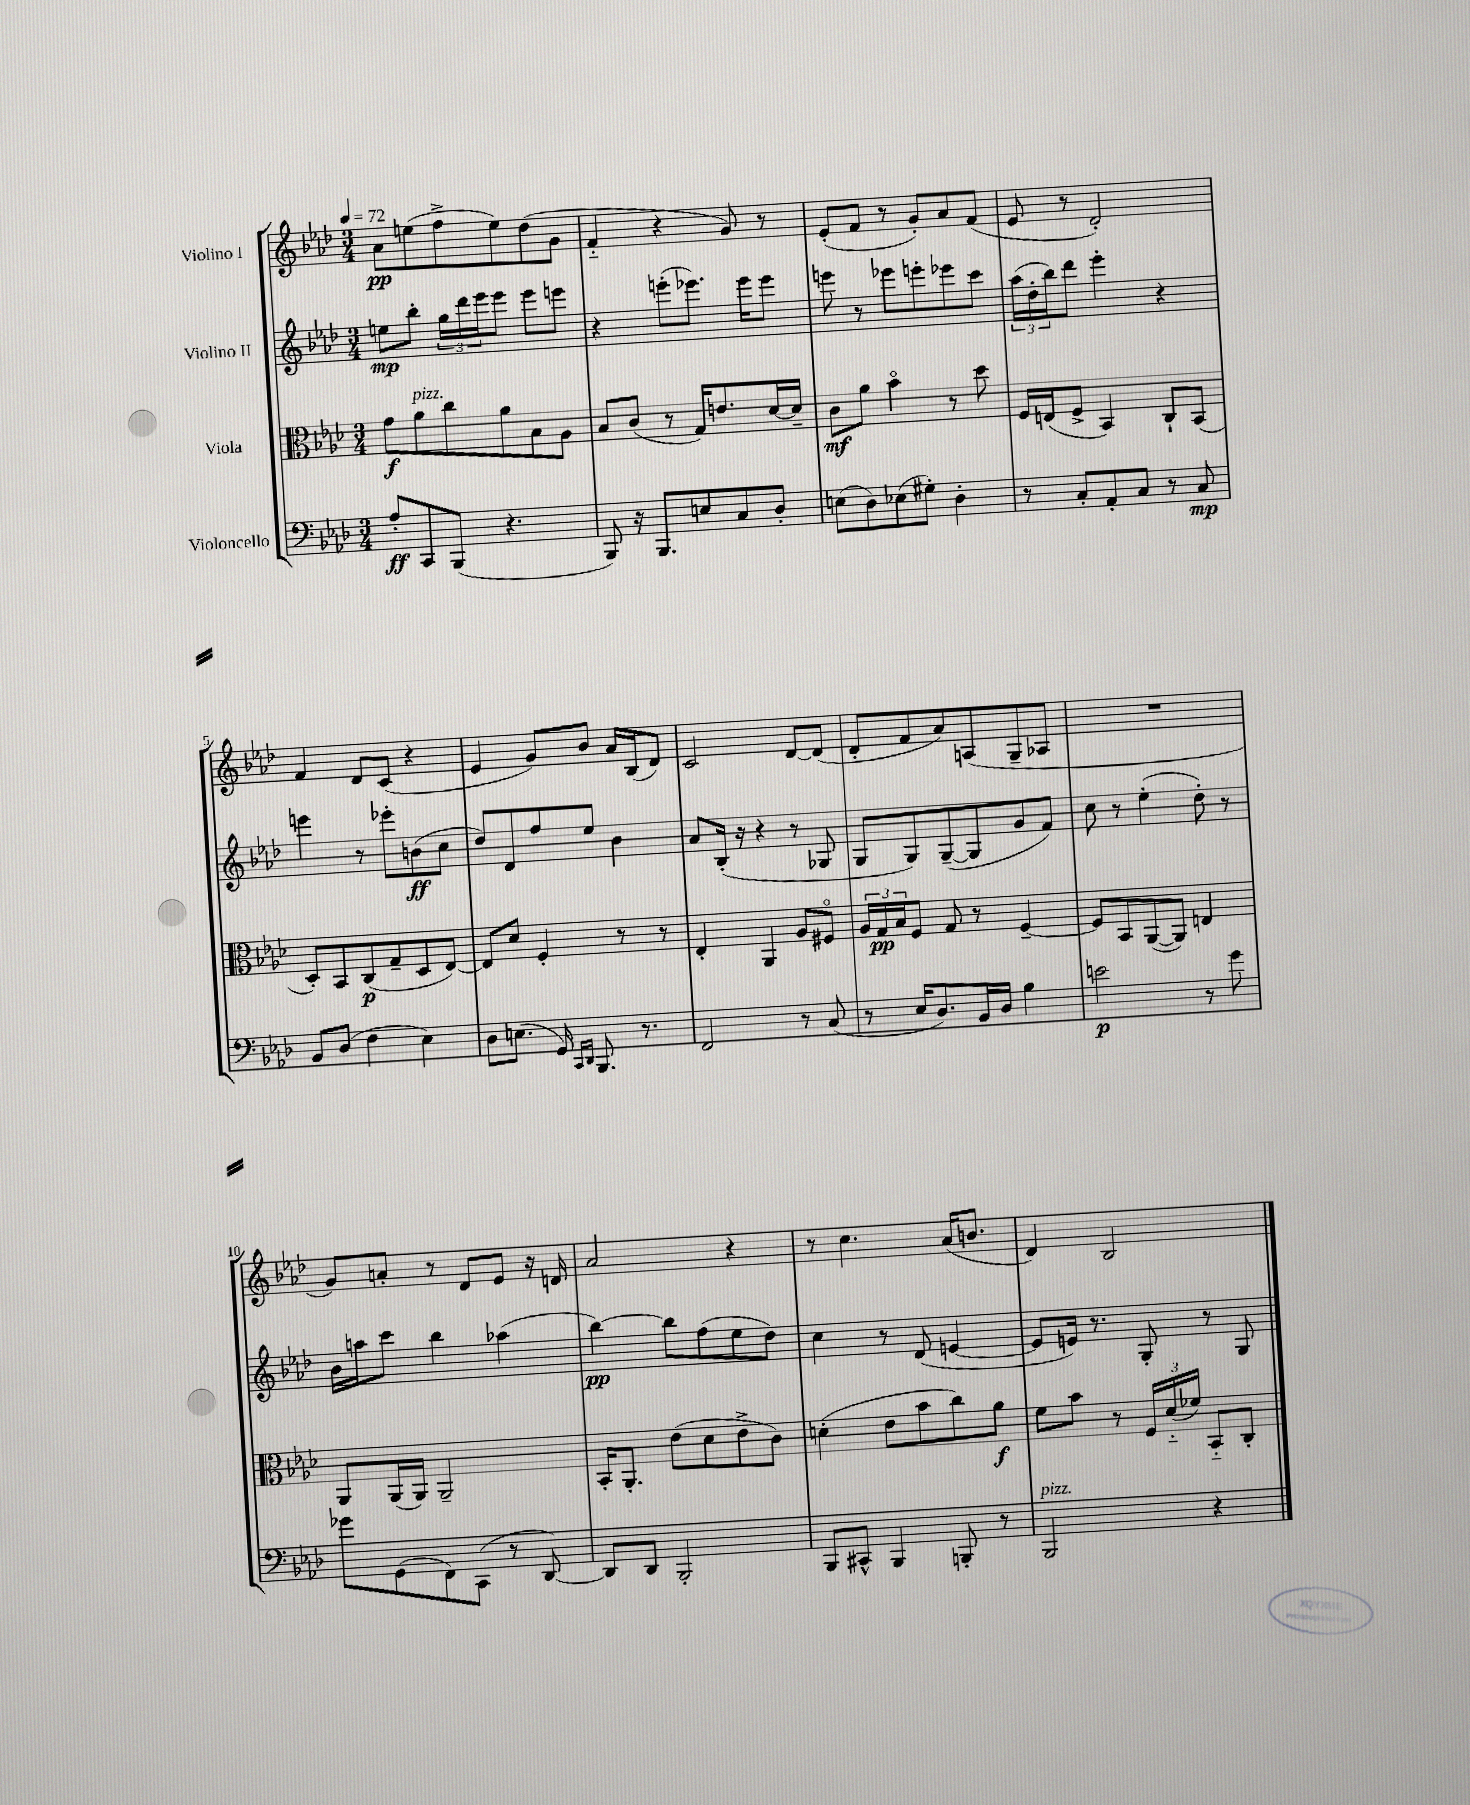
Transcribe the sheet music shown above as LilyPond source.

<<
\new StaffGroup <<
\new Staff = "s0" \with { instrumentName = "Violino I" } {
    \clef treble \key aes \major \numericTimeSignature \time 3/4 \tempo 4 = 72
    aes'8\pp e''8( f''8-> e''8) des''8( g'8 |
    f'4-_ r4 g'8) r8 |
    ees'8-.( f'8 r8 g'8-.) aes'8 f'8( |
    ees'8 r8 des'2-.) |
    f'4 des'8 c'8( r4 |
    ees'4 g'8) bes'8 aes'16 bes16( des'8) |
    c'2 des'8~ des'8( |
    des'8-. f'8 aes'8) a8( g8-- aes8 |
    R2. |
    g'8) a'8-. r8 des'8 ees'8 r16 d'16 |
    aes'2 r4 |
    r8 c''4. aes'16( b'8. |
    des'4) bes2 \bar "|." |
}
\new Staff = "s1" \with { instrumentName = "Violino II" } {
    \clef treble \key aes \major \numericTimeSignature \time 3/4
    e''8\mp bes''8-. \tuplet 3/2 { g''16 des'''16 ees'''16 } ees'''8 ees'''8 e'''8 |
    r4 e'''8-.( ees'''8.) ees'''16 ees'''8 |
    e'''8 r8 ees'''8 e'''8-. ees'''8 c'''8 |
    \tuplet 3/2 { aes''16( des''16-. bes''16) } des'''8 ees'''4-. r4 |
    e'''4 r8 ees'''8-. b'8\ff( c''8 |
    des''8) des'8 f''8 ees''8 bes'4 |
    aes'8 bes16-.( r16 r4 r8 ges8 |
    g8 g8) g8~--( g8 g'8 f'8) |
    c''8 r8 ees''4-.( des''8-.) r8 |
    bes'16 a''16 c'''8 bes''4 aes''4( |
    bes''4~\pp) bes''8 f''8( ees''8 des''8) |
    c''4 r8 des'8( e'4~ |
    e'8 e'16) r8. g8-. r8 g8 \bar "|." |
}
\new Staff = "s2" \with { instrumentName = "Viola" } {
    \clef alto \key aes \major \numericTimeSignature \time 3/4
    g'8\f aes'8^\markup { \italic "pizz." } c''8 aes'8 bes8 aes8 |
    bes8 c'8( r8 g16) e'8. des'16~ des'16-- |
    c'8\mf aes'8 bes'4\flageolet r8 des''8 |
    f16 e16( f8-> bes,4) c8-! bes,8( |
    des8-.) bes,8 c8\p( g8-- des8 ees8~) |
    ees8 des'8 f4-. r8 r8 |
    ees4-. aes,4 aes8 fis8\flageolet |
    \tuplet 3/2 { aes16 g16\pp bes16 } f8 g8 r8 f4~-- |
    f8 bes,8 aes,8~( aes,8) e4 |
    aes,8 aes,16( aes,16) aes,2-- |
    bes,16-. aes,8.-. ees'8( des'8 ees'8-> c'8) |
    d'4-.( ees'8 bes'8 c''8) aes'8\f |
    f'8 bes'8 r8 \tuplet 3/2 { f16 des'16-_( fes'16) } bes,8-_ c8-. \bar "|." |
}
\new Staff = "s3" \with { instrumentName = "Violoncello" } {
    \clef bass \key aes \major \numericTimeSignature \time 3/4
    aes8-.\ff c,8 bes,,8( r4. |
    bes,,8) r16 bes,,8. e8 c8 des8-. |
    e8( des8) ees8( gis8-.) des4-. |
    r8 c8-. aes,8-. c8 r8 c8\mp |
    bes,8 des8( f4 ees4) |
    des8 e8.( g,16) \grace { c,16 des,16 } bes,,8. r8. |
    f,2 r8 c8( |
    r8 ees16 des8.) bes,16 des16 bes4 |
    e'2\p r8 g'8 |
    ges'8 g,8( f,8) c,8( r8 des,8~) |
    des,8 des,8 bes,,2-. |
    bes,,8 cis,8-^ bes,,4 b,,8-. r8 |
    bes,,2^\markup { \italic "pizz." } r4 \bar "|." |
}
>>
>>
